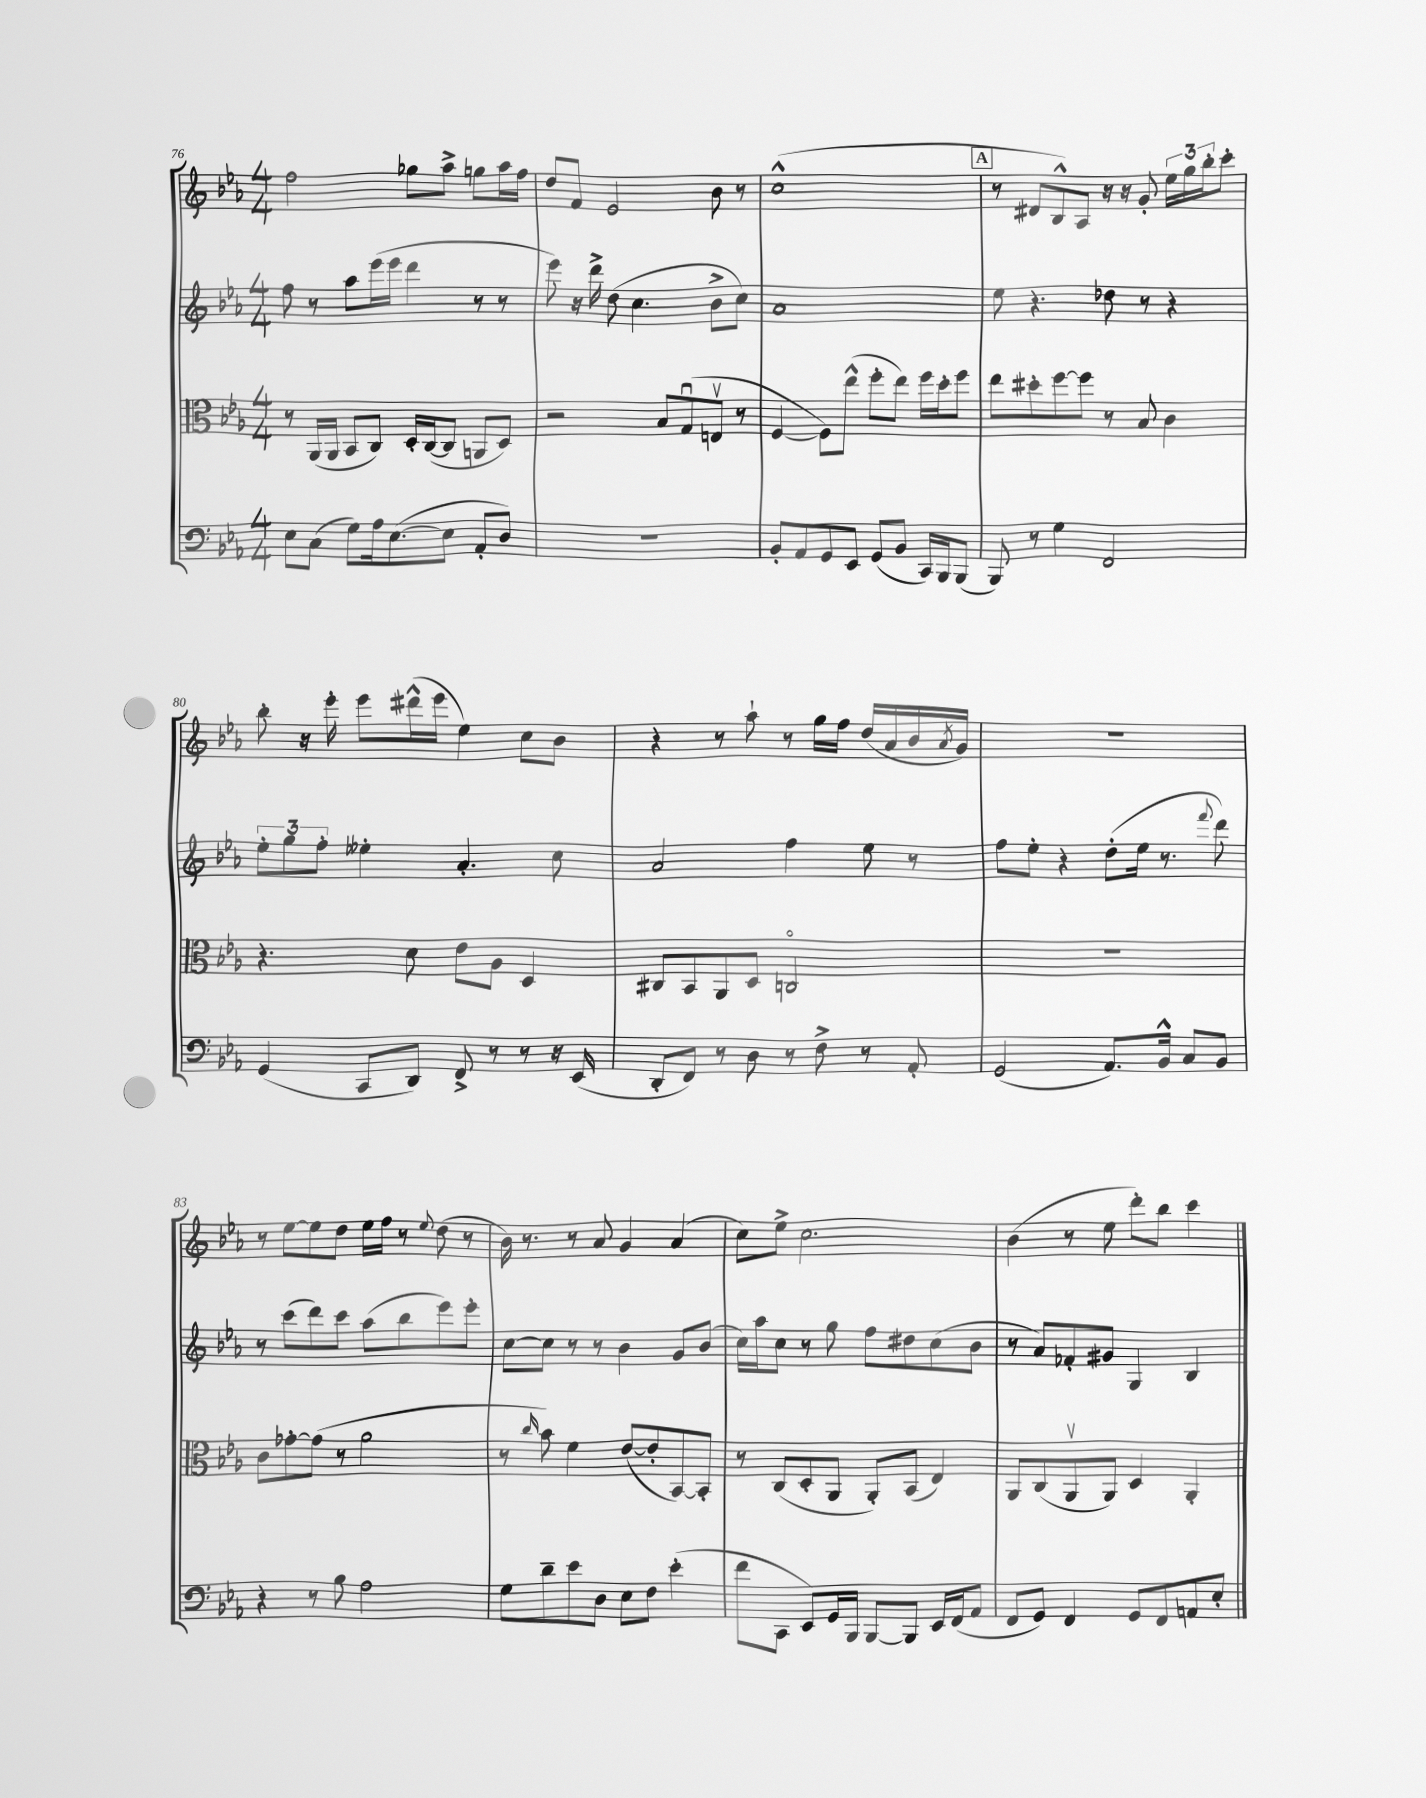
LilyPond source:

<<
\new StaffGroup <<
\new Staff = "s0" {
    \clef treble \key ees \major \numericTimeSignature \time 4/4
    f''2 ges''8 aes''8-> g''8 aes''16 f''16 |
    d''8 f'8 ees'2 bes'8 r8 |
    c''1-^( |
    \mark \markup { \box "A" } r8 dis'8 bes8-^) aes8 r16 r16 g'8-. \tuplet 3/2 { ees''16 g''16 bes''16-. } c'''8-. |
    bes''8-. r16 ees'''16-. ees'''8 dis'''16-^( ees'''16 ees''4) c''8 bes'8 |
    r4 r8 aes''8-! r8 g''16 f''16 d''16( aes'16 bes'16 \acciaccatura { aes'8 } g'16) |
    R1 |
    r8 ees''8~ ees''8 d''8 ees''16 f''16 r8 \appoggiatura { ees''8 } d''8( r8 |
    bes'16) r8. r8 aes'8 g'4 aes'4( |
    c''8) ees''8-> c''2. |
    bes'4( r8 ees''8 d'''8-.) bes''8 c'''4 \bar "|." |
}
\new Staff = "s1" {
    \clef treble \key ees \major \numericTimeSignature \time 4/4
    f''8 r8 aes''8 ees'''16( ees'''16 d'''4 r8 r8 |
    ees'''8) r16 d'''16-> d''8( c''4. bes'8-> c''8) |
    aes'1 |
    \mark \markup { \box "A" } ees''8 r4. des''8 r8 r4 |
    \tuplet 3/2 { ees''8-. g''8 f''8-. } eeses''4-. aes'4.-. c''8 |
    aes'2 f''4 ees''8 r8 |
    f''8 ees''8-. r4 d''8-.( ees''16 r8. \appoggiatura { f'''8 } d'''8) |
    r8 c'''8( d'''8) c'''8 aes''8( bes''8 ees'''8) ees'''8-. |
    c''8~ c''8 r8 r8 bes'4 g'8 bes'8( |
    c''16) aes''16 c''8 r8 g''8 f''8 dis''8 c''8( bes'8 |
    r8 aes'8) fes'8-. gis'8 g4 bes4 \bar "|." |
}
\new Staff = "s2" {
    \clef alto \key ees \major \numericTimeSignature \time 4/4
    r8 aes,16( aes,16 bes,8 c8) d16-. c16~( c8 a,8 d8) |
    r2 bes8 g8\downbow( e8\upbow r8 |
    f4~ f8) ees''8-^( f''8-. ees''8) f''16 d''16-. f''8 |
    \mark \markup { \box "A" } ees''8 dis''8-. f''8~ f''8 r8 bes8 c'4 |
    r4. d'8 ees'8 aes8 d4 |
    cis8 bes,8 aes,8 d8 c2\flageolet |
    R1 |
    c'8 ges'8~-. ges'8( r8 aes'2 |
    r8 \grace { c''16 } bes'8) f'4 ees'8~( ees'8-. bes,8~) bes,8-. |
    r8 c8( d8-. aes,8 aes,8-.) bes,8( ees4) |
    aes,8 c8( aes,8\upbow aes,8) d4 aes,4-. \bar "|." |
}
\new Staff = "s3" {
    \clef bass \key ees \major \numericTimeSignature \time 4/4
    ees8 c8( g8) aes16 ees8.~( ees8 aes,8-. d8) |
    R1 |
    bes,8-. aes,8 g,8 ees,8 g,8( bes,8 c,16) bes,,16 bes,,8( |
    \mark \markup { \box "A" } bes,,8) r8 g4 f,2 |
    g,4( c,8 d,8) f,8-> r8 r8 r16 ees,16( |
    d,8-. f,8) r8 d8 r8 f8-> r8 aes,8-. |
    g,2( aes,8.) bes,16-^ c8 bes,8 |
    r4 r8 bes8 aes2 |
    g8 d'8-- ees'8 d8 ees8 f8 ees'4-.( |
    f'8 c,8 ees,8) g,16 bes,,16 bes,,8~ bes,,8 ees,16 f,16( aes,8 |
    f,8 g,8) f,4 g,8 f,8 a,8 ees8-. \bar "|." |
}
>>
>>
\layout { \context { \Score currentBarNumber = #76 } }
